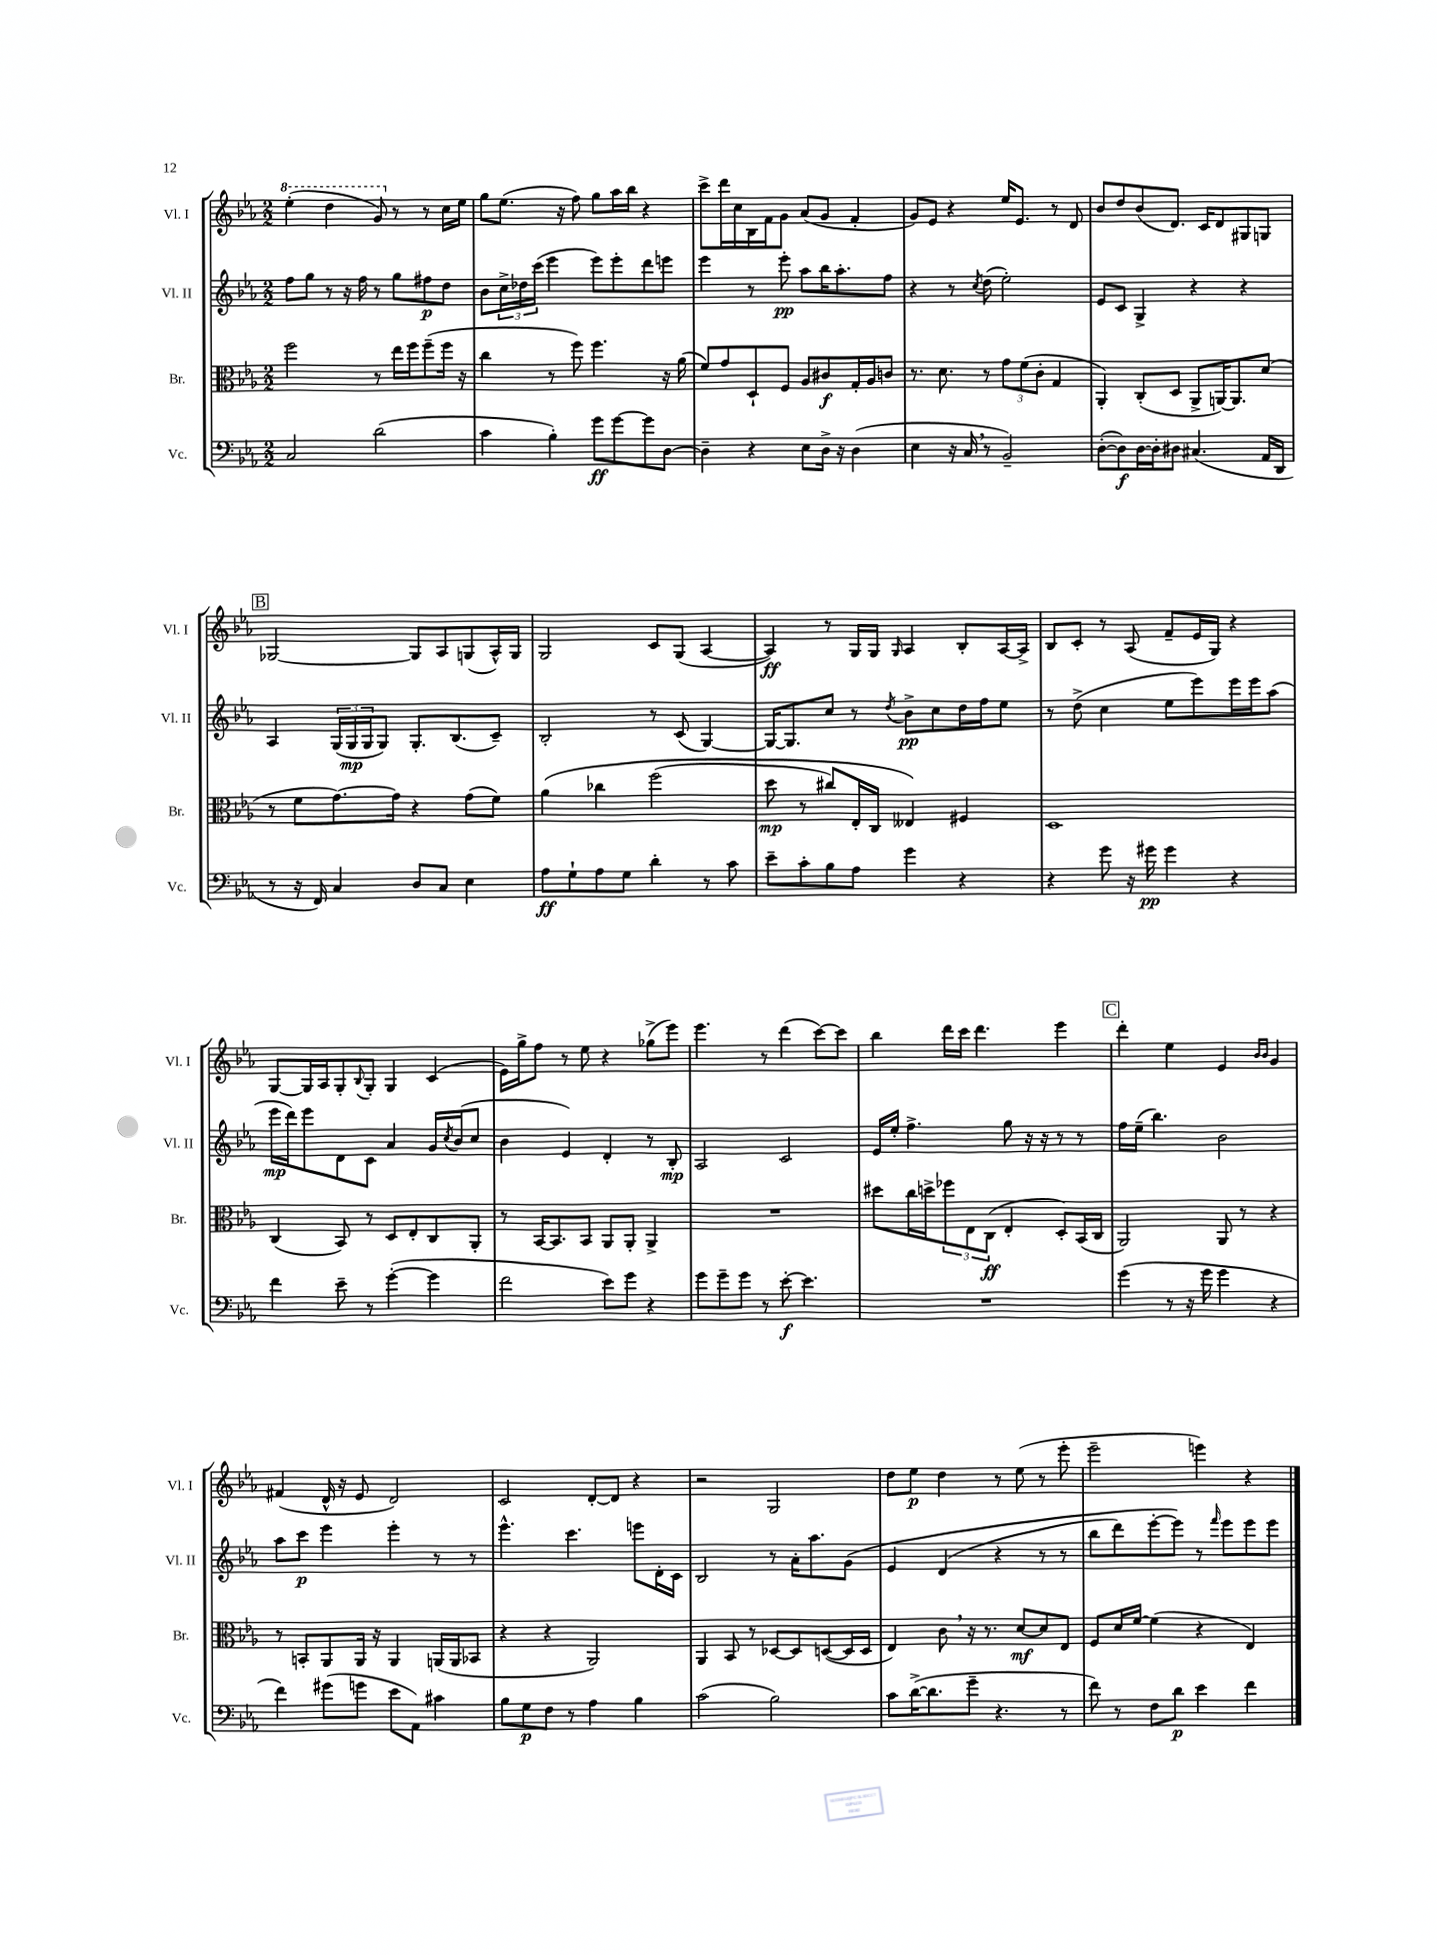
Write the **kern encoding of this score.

**kern	**dynam	**kern	**dynam	**kern	**dynam	**kern	**dynam
*part4	*part4	*part3	*part3	*part2	*part2	*part1	*part1
*staff4	*staff4	*staff3	*staff3	*staff2	*staff2	*staff1	*staff1
*I"Vc.	*	*I"Br.	*	*I"Vl. II	*	*I"Vl. I	*
*I'Vc.	*	*I'Br.	*	*I'Vl. II	*	*I'Vl. I	*
*clefF4	*	*clefC3	*	*clefG2	*	*clefG2	*
*k[b-e-a-]	*	*k[b-e-a-]	*	*k[b-e-a-]	*	*k[b-e-a-]	*
*M2/2	*	*M2/2	*	*M2/2	*	*M2/2	*
*	*	*	*	*	*	*8va	*
=39	=39	=39	=39	=39	=39	=39	=39
2C/	.	2ff\	.	8ff\L	.	(4eee-'\	.
.	.	.	.	8gg\J	.	.	.
.	.	.	.	8r	.	4ddd\	.
.	.	.	.	16r	.	.	.
.	.	.	.	16ff\	.	.	.
(2d\	.	8r	.	8r	.	8gg/)	.
*	*	*	*	*	*	*X8va	*
.	.	16ee-\LL	.	8gg\L	.	8r	.
.	.	16ff\J	.	.	.	.	.
.	.	(8ff~\	.	8ff#X\	p	8r	.
.	.	16ff\Jk	.	8dd\J	.	16cc\LL	.
.	.	16r	.	.	.	16ee-\JJ	.
=40	=40	=40	=40	=40	=40	=40	=40
4c\	.	4cc\	.	8b-\L	.	8gg\L	.
.	.	.	.	24cc^\L	.	(8.ee-\J	.
.	.	.	.	24dd-X\	.	.	.
.	.	.	.	(24ccc\JJ	.	.	.
4B-'\)	.	8r	.	4eee-\	.	.	.
.	.	.	.	.	.	16r	.
.	.	8ff\)	.	.	.	8ff\)	.
8g\L	ff	4.ff\	.	8eee-\L)	.	8gg\L	.
[8g\	.	.	.	8eee-'\	.	16aa-\L	.
.	.	.	.	.	.	16bb-\JJ	.
8g\]	.	.	.	8ddd\	.	4r	.
[8D\J	.	16r	.	8eeen\J	.	.	.
.	.	(16a-\	.	.	.	.	.
=41	=41	=41	=41	=41	=41	=41	=41
4D~\]	.	8f/L)	.	4eee-\	.	8ccc^\L	.
.	.	8g/	.	.	.	16ddd\L	.
.	.	.	.	.	.	16cc\	.
4r	.	8D`/	.	8r	.	16B-\	.
.	.	.	.	.	.	16f\J	.
.	.	8F/J	.	8eee-'\	pp	8g\J	.
8E-\L	.	8A-/L	.	8aa-\L	.	(8a-/L	.
16D^\Jk	.	8c#X/	f	16bb-\K	.	8g/J	.
16r	.	.	.	8.aa-'\	.	.	.
(4D\	.	16G'/L	.	.	.	4f'/	.
.	.	16A-/J	.	.	.	.	.
.	.	8cn/J	.	8ff\J	.	.	.
=42	=42	=42	=42	=42	=42	=42	=42
4E-\	.	8.r	.	4r	.	8g/L)	.
.	.	.	.	.	.	8e-/J	.
.	.	8.d\	.	.	.	.	.
16r	.	.	.	8r	.	4r	.
16C,/	.	.	.	.	.	.	.
.	.	.	.	8qcc/	.	.	.
8r	.	8r	.	(8dd\	.	.	.
2BB-~/)	.	12g\L	.	2ee-'\)	.	16ee-/KL	.
.	.	.	.	.	.	8.e-/J	.
.	.	(12f\	.	.	.	.	.
.	.	12c'\J	.	.	.	.	.
.	.	4G/	.	.	.	8r	.
.	.	.	.	.	.	8d/	.
=43	=43	=43	=43	=43	=43	=43	=43
([8D'\L	.	4AA-'/)	.	8e-/L	.	8b-/L	.
8D\])	f	.	.	8c/J	.	8dd/	.
[16D\L	.	(8C'/L	.	4G^/	.	(8b-/	.
16D'\J]	.	.	.	.	.	.	.
8D#X\J	.	8D/J	.	.	.	8.d/J)	.
(4.C#X/	.	8AA-^/L	.	4r	.	.	.
.	.	.	.	.	.	16c/KL	.
.	.	[16AAn/K)	.	.	.	8d/	.
.	.	8.AA/]	.	.	.	.	.
.	.	.	.	4r	.	8G#X/	.
16AA-/LL	.	(8d/J	.	.	.	8Gn/J	.
16DD/JJ	.	.	.	.	.	.	.
!!LO:LB:g=z
!!LO:REH:place=s1:t=B
=44	=44	=44	=44	=44	=44	=44	=44
8r	.	8r	.	4A-/	.	[2G-X/	.
16r	.	8f\L	.	.	.	.	.
16FF/)	.	.	.	.	.	.	.
4C/	.	[8.g\)	.	(24G/LL	.	.	.
.	.	.	.	24G/	mp	.	.
.	.	.	.	24G/J	.	.	.
.	.	.	.	8G/J)	.	.	.
.	.	16g\Jk]	.	.	.	.	.
8D/L	.	4r	.	8.G'/L	.	8G-/L]	.
8C/J	.	.	.	.	.	8A-/	.
.	.	.	.	(8.B-/	.	.	.
4E-\	.	(8g\L	.	.	.	(8Gn/	.
.	.	8f\J)	.	8c~/J)	.	16A-^^/L)	.
.	.	.	.	.	.	16G/JJ	.
=45	=45	=45	=45	=45	=45	=45	=45
8A-\L	ff	(4a-\	.	2B-'/	.	2G/	.
8G`\	.	.	.	.	.	.	.
8A-\	.	4cc-X\	.	.	.	.	.
8G\J	.	.	.	.	.	.	.
4d'\	.	(2ff\	.	8r	.	8c/L	.
.	.	.	.	(8c/	.	(8G/J	.
8r	.	.	.	[4G/)	.	[4A-/	.
8c\	.	.	.	.	.	.	.
=46	=46	=46	=46	=46	=46	=46	=46
8e-~\L	.	8dd\	mp	16G/KL_	.	4A-/])	ff
.	.	.	.	8.G/]	.	.	.
8c'\	.	8r	.	.	.	.	.
8B-\	.	8cc#X/L)	.	8cc/J	.	8r	.
8A-\J	.	16E-'/L	.	8r	.	16G/LL	.
.	.	16C/JJ	.	.	.	16G/JJ	.
.	.	.	.	8qdd/	.	16qqG/	.
4g\	.	4E--X/)	.	8b-^\L	pp	4A-/	.
.	.	.	.	8cc\	.	.	.
4r	.	4F#X/	.	16dd\L	.	8B-'/L	.
.	.	.	.	16ff\J	.	.	.
.	.	.	.	8ee-\J	.	[16A-/L	.
.	.	.	.	.	.	16A-^/JJ]	.
=47	=47	=47	=47	=47	=47	=47	=47
4r	.	1D	.	8r	.	8B-/L	.
.	.	.	.	(8dd^\	.	8c'/J	.
8g\	.	.	.	4cc\	.	8r	.
16r	.	.	.	.	.	(8A-/	.
16g#X\	pp	.	.	.	.	.	.
4g#\	.	.	.	8ee-\L	.	8f~/L	.
.	.	.	.	8eee-\)	.	16e-/L	.
.	.	.	.	.	.	16G/JJ)	.
4r	.	.	.	16eee-\L	.	4r	.
.	.	.	.	16eee-\J	.	.	.
.	.	.	.	(8aa-\J	.	.	.
!!LO:LB:g=z
=48	=48	=48	=48	=48	=48	=48	=48
4f\	.	(4C/	.	16eee-\LL	mp	[8G/L	.
.	.	.	.	16ddd\J)	.	.	.
.	.	.	.	8eee-\	.	16G/L]	.
.	.	.	.	.	.	16A-/J	.
8e-~\	.	8BB-/)	.	8d\	.	8G'/	.
.	.	.	.	.	.	8qqB-/	.
8r	.	8r	.	8c\J	.	8G'/J	.
([4g'\	.	8D/L	.	4a-/	.	4G/	.
.	.	8E-'/	.	.	.	.	.
4g\]	.	8C/	.	16g/LL	.	(4c/	.
.	.	.	.	8qcc/	.	.	.
.	.	.	.	(16b-/J	.	.	.
.	.	8AA-'/J	.	8cc/J	.	.	.
=49	=49	=49	=49	=49	=49	=49	=49
2f\	.	8r	.	4b-\	.	16e-\LL)	.
.	.	.	.	.	.	16gg^\J	.
.	.	[16BB-/KL	.	.	.	8ff\J	.
.	.	8.BB-/]	.	.	.	.	.
.	.	.	.	4e-/)	.	8r	.
.	.	8BB-/J	.	.	.	8ee-\	.
8e-\L)	.	8AA-/L	.	4d'/	.	4r	.
8g\J	.	8AA-'/J	.	.	.	.	.
4r	.	4AA-^/	.	8r	.	(8gg-X^\L	.
.	.	.	.	8B-'/	mp	8eee-\J)	.
=50	=50	=50	=50	=50	=50	=50	=50
8g\L	.	1r	.	2A-/	.	4.eee-\	.
8g~\	.	.	.	.	.	.	.
8g\J	.	.	.	.	.	.	.
8r	.	.	.	.	.	8r	.
[8e-'\	f	.	.	2c/	.	(4ddd\	.
4.e-\]	.	.	.	.	.	.	.
.	.	.	.	.	.	[8ccc\L)	.
.	.	.	.	.	.	8ccc\J]	.
=51	=51	=51	=51	=51	=51	=51	=51
1r	.	8dd#X\L	.	16e-/LL	.	4bb-\	.
.	.	.	.	16ee-'/JJ	.	.	.
.	.	16cc\L	.	4.ff^\	.	.	.
.	.	16ddn^\J	.	.	.	.	.
.	.	12ff-X\	.	.	.	16ddd\LL	.
.	.	.	.	.	.	16ccc\JJ	.
.	.	12E-\	.	.	.	.	.
.	.	.	.	.	.	4.ddd\	.
.	.	(12C\J	ff	.	.	.	.
.	.	4E-'/	.	8gg\	.	.	.
.	.	.	.	16r	.	.	.
.	.	.	.	16r	.	.	.
.	.	8D'/L)	.	8r	.	4eee-\	.
.	.	(16BB-/L	.	8r	.	.	.
.	.	16C/JJ	.	.	.	.	.
!!LO:REH:place=s1:t=C
=52	=52	=52	=52	=52	=52	=52	=52
(4g\	.	2AA-/)	.	16ff\LL	.	4ddd'\	.
.	.	.	.	(16ee-~\JJ	.	.	.
.	.	.	.	4.bb-\)	.	.	.
8r	.	.	.	.	.	4ee-\	.
16r	.	.	.	.	.	.	.
16g\	.	.	.	.	.	.	.
4g\	.	8AA-/	.	2b-\	.	4e-/	.
.	.	8r	.	.	.	.	.
.	.	.	.	.	.	16qqb-/LL	.
.	.	.	.	.	.	16qqb-/JJ	.
4r	.	4r	.	.	.	4g/	.
!!LO:LB:g=z
=53	=53	=53	=53	=53	=53	=53	=53
4f\)	.	8r	.	8aa-\L	.	(4f#X/	.
.	.	8BBn'/L	.	8ccc\J	p	.	.
(8g#X\L	.	8AA-/	.	4eee-\	.	16d^^/	.
.	.	.	.	.	.	16r	.
8gn\J	.	16AA-/Jk	.	.	.	8e-/	.
.	.	16r	.	.	.	.	.
8e-\L	.	4AA-/	.	4eee-'\	.	2d/)	.
8AA-\J)	.	.	.	.	.	.	.
4c#X\	.	(16AAn/LL	.	8r	.	.	.
.	.	16AA/J	.	.	.	.	.
.	.	8BB-X/J	.	8r	.	.	.
=54	=54	=54	=54	=54	=54	=54	=54
8B-\L	.	4r	.	4.eee-^^\	.	2c/	.
8G\	p	.	.	.	.	.	.
8F\J	.	4r	.	.	.	.	.
8r	.	.	.	4.ccc\	.	.	.
4A-\	.	2AA-/)	.	.	.	[8d'/L	.
.	.	.	.	.	.	8d/J]	.
4B-\	.	.	.	8eeen\L	.	4r	.
.	.	.	.	16d'\L	.	.	.
.	.	.	.	16c\JJ	.	.	.
=55	=55	=55	=55	=55	=55	=55	=55
(2c\	.	4AA-/	.	2B-/	.	2r	.
.	.	8BB-/	.	.	.	.	.
.	.	8r	.	.	.	.	.
2B-\)	.	[8D-X/L	.	8r	.	2G/	.
.	.	8D-/]	.	16a-'\KL	.	.	.
.	.	.	.	8.aa-\	.	.	.
.	.	([8Dn/	.	.	.	.	.
.	.	16D/L]	.	(8g\J	.	.	.
.	.	16D/JJ	.	.	.	.	.
=56	=56	=56	=56	=56	=56	=56	=56
8c\L	.	4E-/)	.	4e-/	.	8dd\L	.
([16d^\K	.	.	.	.	.	8ee-\J	p
8.d\]	.	.	.	.	.	.	.
.	.	8c,\	.	(4d/	.	4dd\	.
8g~\J	.	16r	.	.	.	.	.
.	.	8.r	.	.	.	.	.
4.r	.	.	.	4r	.	8r	.
.	.	[8d/L	mf	.	.	(8ee-\	.
.	.	8d/]	.	8r	.	8r	.
8r	.	8E-/J	.	8r	.	8eee-'\	.
=57	=57	=57	=57	=57	=57	=57	=57
8f\)	.	8F/L	.	8bb-\L	.	2eee-~\	.
8r	.	16d/L	.	8ddd\)	.	.	.
.	.	[16f/JJ	.	.	.	.	.
8F\L	.	(4f\]	.	[8eee-'\	.	.	.
8d\J	p	.	.	8eee-\J])	.	.	.
4e-\	.	4r	.	8r	.	4eeen\)	.
.	.	.	.	16qqfff/	.	.	.
.	.	.	.	8eee-\L	.	.	.
4f\	.	4E-/)	.	8eee-\	.	4r	.
.	.	.	.	8eee-\J	.	.	.
==	==	==	==	==	==	==	==
*-	*-	*-	*-	*-	*-	*-	*-
